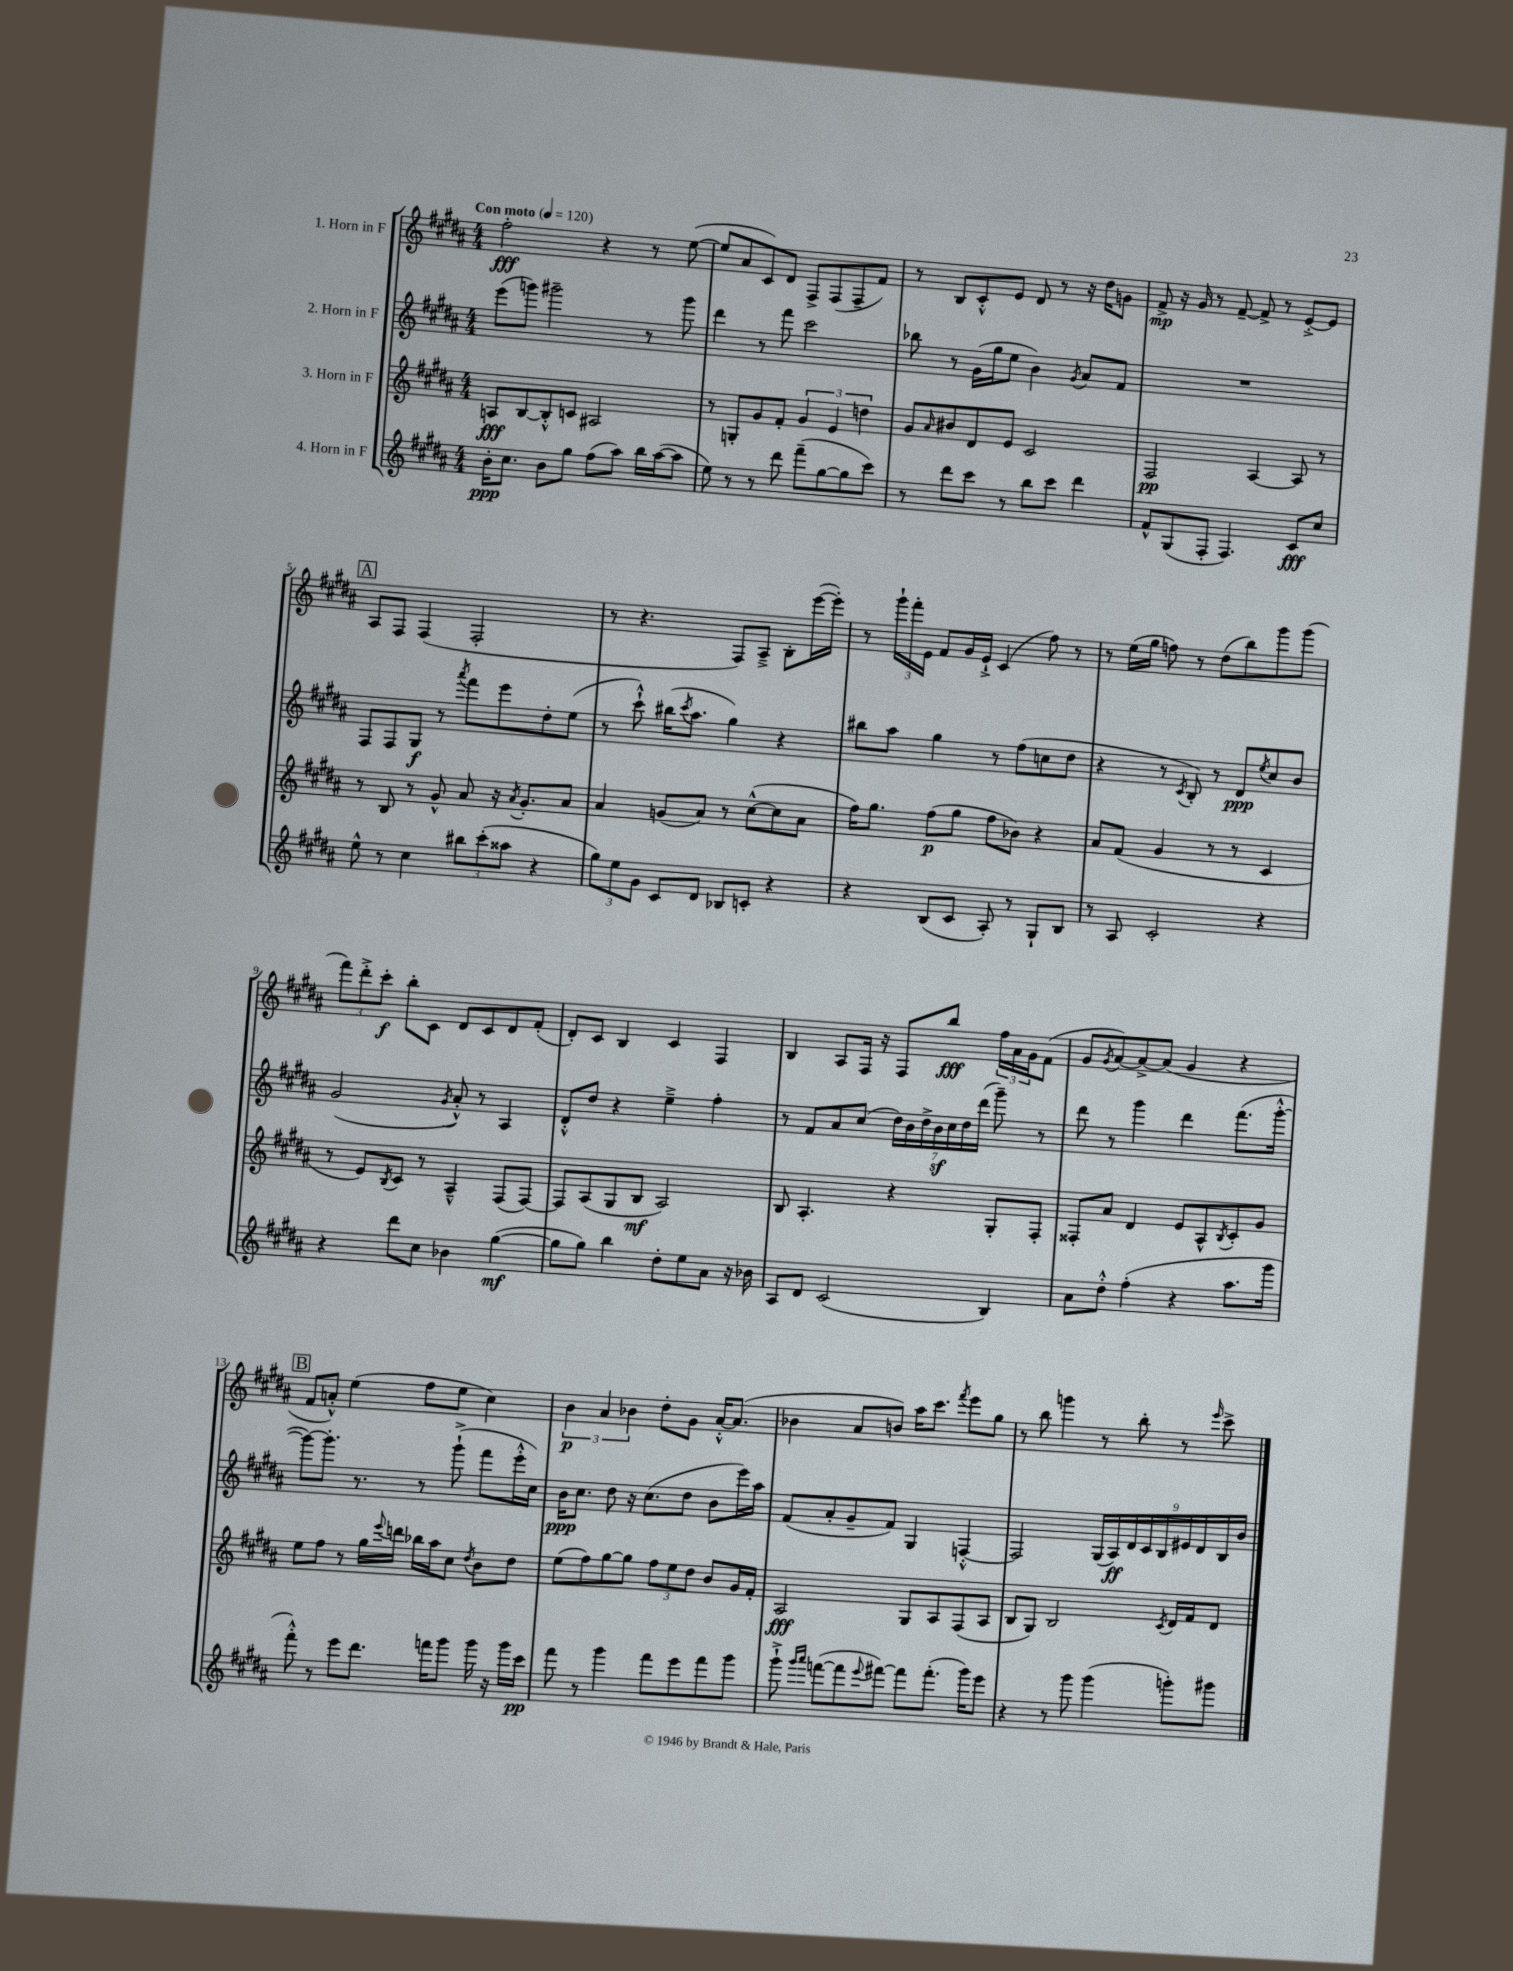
<<
\new StaffGroup <<
\new Staff = "s0" \with { instrumentName = "1. Horn in F" } {
    \clef treble \key b \major \numericTimeSignature \time 4/4 \tempo "Con moto" 4 = 120
    fis''2-.\fff r4 r8 e''8~( |
    e''8 ais'8 cis'8) dis'8 fis8-> fis8( fis8-- fis'8) |
    r8 b8 cis'8-.-^ e'8 dis'8 r8 r16 dis''16 g'8 |
    fis'8->\mp r16 gis'16 r8 fis'8~-- fis'8-> r8 e'8~-.-> e'8 |
    \mark \markup { \box "A" } ais8 fis8 fis4( fis2-. |
    r8 r4. fis8) ais8---> b8-. e'''16~( e'''16-.) |
    r8 \tuplet 3/2 { gis'''16-! fis'''16-. e'16 } fis'8 gis'16 e'16-!-> cis'4( fis''8) r8 |
    r8 e''16( gis''16 f''8) r8 dis''8( b''8) gis'''8 gis'''8( |
    \tuplet 3/2 { fis'''8) dis'''8-.-> cis'''8-.\f } b''8-. cis'8 dis'8 cis'8 dis'8 fis'8-.( |
    dis'8-.) cis'8 b4 cis'4 fis4 |
    b4 ais8 fis16 r16 fis8 b''8\fff \tuplet 3/2 { fis''16 ais'16 gis'16 } fis'8( |
    gis'8 \acciaccatura { gis'8 } ais'8~) ais'8~-> ais'8( gis'4 r4 |
    \mark \markup { \box "B" } fis'8 a'8-.-^) e''4( fis''8 e''8 cis''4) |
    \tuplet 3/2 { b'4\p ais'4 bes'4 } dis''8-. gis'8 ais'16~-.-^ ais'8.( |
    bes'4 ais'8 b'8) ais''16 cis'''8. \acciaccatura { fis'''8 } e'''8 gis''8 |
    r8 b''8 g'''4 r8 b''8-. r8 \grace { e'''16 } cis'''8-> \bar "|." |
}
\new Staff = "s1" \with { instrumentName = "2. Horn in F" } {
    \clef treble \key b \major \numericTimeSignature \time 4/4
    e'''8( g'''8) gis'''2-- r8 gis'''8 |
    dis'''4 r8 fis'''8 cis'''2 |
    bes''8 r8 gis'16( gis''16 e''8 b'4) \acciaccatura { gis'8 } ais'8 fis'8 |
    R1 |
    \mark \markup { \box "A" } fis8 fis8 gis8\f r8 \acciaccatura { ais'''8 } fis'''8 e'''8 dis''8-. e''8( |
    r8 cis'''8-!-^) bis''16( \acciaccatura { cis'''8 } ais''8. gis''4) r4 |
    bis''8 ais''8 gis''4 r8 fis''8( c''8 dis''8 |
    r4 r8 \acciaccatura { cis'8 } b8-.) r8 dis'8\ppp \acciaccatura { e''8 } cis''8 b'8 |
    gis'2( \acciaccatura { gis'8 } ais'8-.-^) r8 ais4 |
    dis'8-.-^ dis''8 r4 e''4---> fis''4-. |
    r8 fis'8 ais'8 cis''8( \tuplet 7/4 { dis''16) b'16 dis''16-> b'16\sf cis''16 dis''16 dis'''16( } gis'''8--) r8 |
    dis'''8 r8 gis'''4 dis'''4 fis'''8.( gis'''16~-.-^ |
    \mark \markup { \box "B" } gis'''8~) gis'''8.-. r8. r8 gis'''8-!->( fis'''8 e'''16-.-^ cis''16) |
    b'16\ppp cis''8. dis''8 r16 cis''8.( dis''8 b'8 e'''16) ais''16 |
    fis'8( ais'8-. gis'8-- fis'8) gis4 f4~-.-^ |
    f2 \tuplet 9/8 { gis16( ais16\ff) dis'16 cis'16 b16 eis'16 dis'16 b16 b'16 } \bar "|." |
}
\new Staff = "s2" \with { instrumentName = "3. Horn in F" } {
    \clef treble \key b \major \numericTimeSignature \time 4/4
    a8\fff b8~ b8-.-^ c'8 ais2 |
    r8 g8-. gis'8 fis'8-. \tuplet 3/2 { gis'4 e'4 d''4 } |
    gis'8 \grace { ais'16 } bis'8 dis'8 e'8 cis'2 |
    fis2\pp ais4~ ais8 r8 |
    \mark \markup { \box "A" } r8 b8 r8 gis'8-^ ais'8 r16 \acciaccatura { ais'8 } gis'8.-. ais'8 |
    ais'4 g'8( ais'8) r8 cis''8~-^( cis''8 ais'8 |
    fis''16) gis''8. fis''8\p( gis''8 fis''8 bes'8) r4 |
    ais'8 fis'8( gis'4 r8 r8 cis'4 |
    r8 e'8) \acciaccatura { b8 } cis'8 r8 ais4---^ fis8( fis8~) |
    fis8 ais8( gis8 b8\mf ais2) |
    b8 ais4.-. r4 gis8-. fis8-. |
    fisis8-. ais'8 dis'4 e'8 ais8-^ \acciaccatura { b8 } cis'8-. gis'8 |
    \mark \markup { \box "B" } e''8 fis''8 r8 gis''16 \appoggiatura { e'''8 } d'''16 bes''16 ais''16 cis''8 \acciaccatura { dis''8 } b'8 dis''8 |
    e''8( fis''8) gis''8~ gis''8 \tuplet 3/2 { fis''8 e''8 dis''8 } b'8 gis'16 fis'16-. |
    ais2\fff gis8 ais8 fis8( ais8 |
    b8 gis8) b2 \acciaccatura { cis'8 } dis'16 fis'16 dis'8 \bar "|." |
}
\new Staff = "s3" \with { instrumentName = "4. Horn in F" } {
    \clef treble \key b \major \numericTimeSignature \time 4/4
    b'16-.\ppp cis''8. b'8 gis''8 fis''8( ais''8) b''16 ais''16~( ais''8 |
    e''8) r8 r8 dis'''8 fis'''8--( gis''8~ gis''8 cis'''8) |
    r8 dis'''8 cis'''8 r8 b''8 cis'''8 dis'''4 |
    fis'8-^ gis8( fis8-. fis4.) cis'8\fff cis''8 |
    \mark \markup { \box "A" } e''8-^ r8 cis''4 \tuplet 3/2 { bis''8 cis'''8-.( aisis''8 } r4 |
    \tuplet 3/2 { gis''8) e''8 gis'8 } cis'8 dis'8 bes8 c'8-. r4 |
    r4 b8( cis'8 ais8-.) r8 gis8-! b8 |
    r8 ais8 cis'2-. r4 |
    r4 dis'''8 cis''8 bes'4 gis''4~\mf( |
    gis''8 gis''8) b''4 dis''8-. e''8 ais'8 r16 bes'16 |
    ais8 dis'8 cis'2( b4) |
    ais'8 dis''8-.-^ fis''4-.( r4 ais''8. gis'''16 |
    \mark \markup { \box "B" } fis'''8-.-^) r8 e'''8 dis'''8. f'''16 gis'''8 gis'''16 r16 gis'''16 cis'''16\pp |
    fis'''8 r8 gis'''4 fis'''8 e'''8 fis'''8 gis'''8 |
    gis'''8-!-> \grace { gis'''16 ais'''16 } f'''8~( f'''8 \appoggiatura { e'''8 } fis'''8~) fis'''8 fis'''8.-.( gis'''16) e'''8 |
    r4 r8 gis'''8 gis'''4( g'''8-.) gis'''8 \bar "|." |
}
>>
>>
